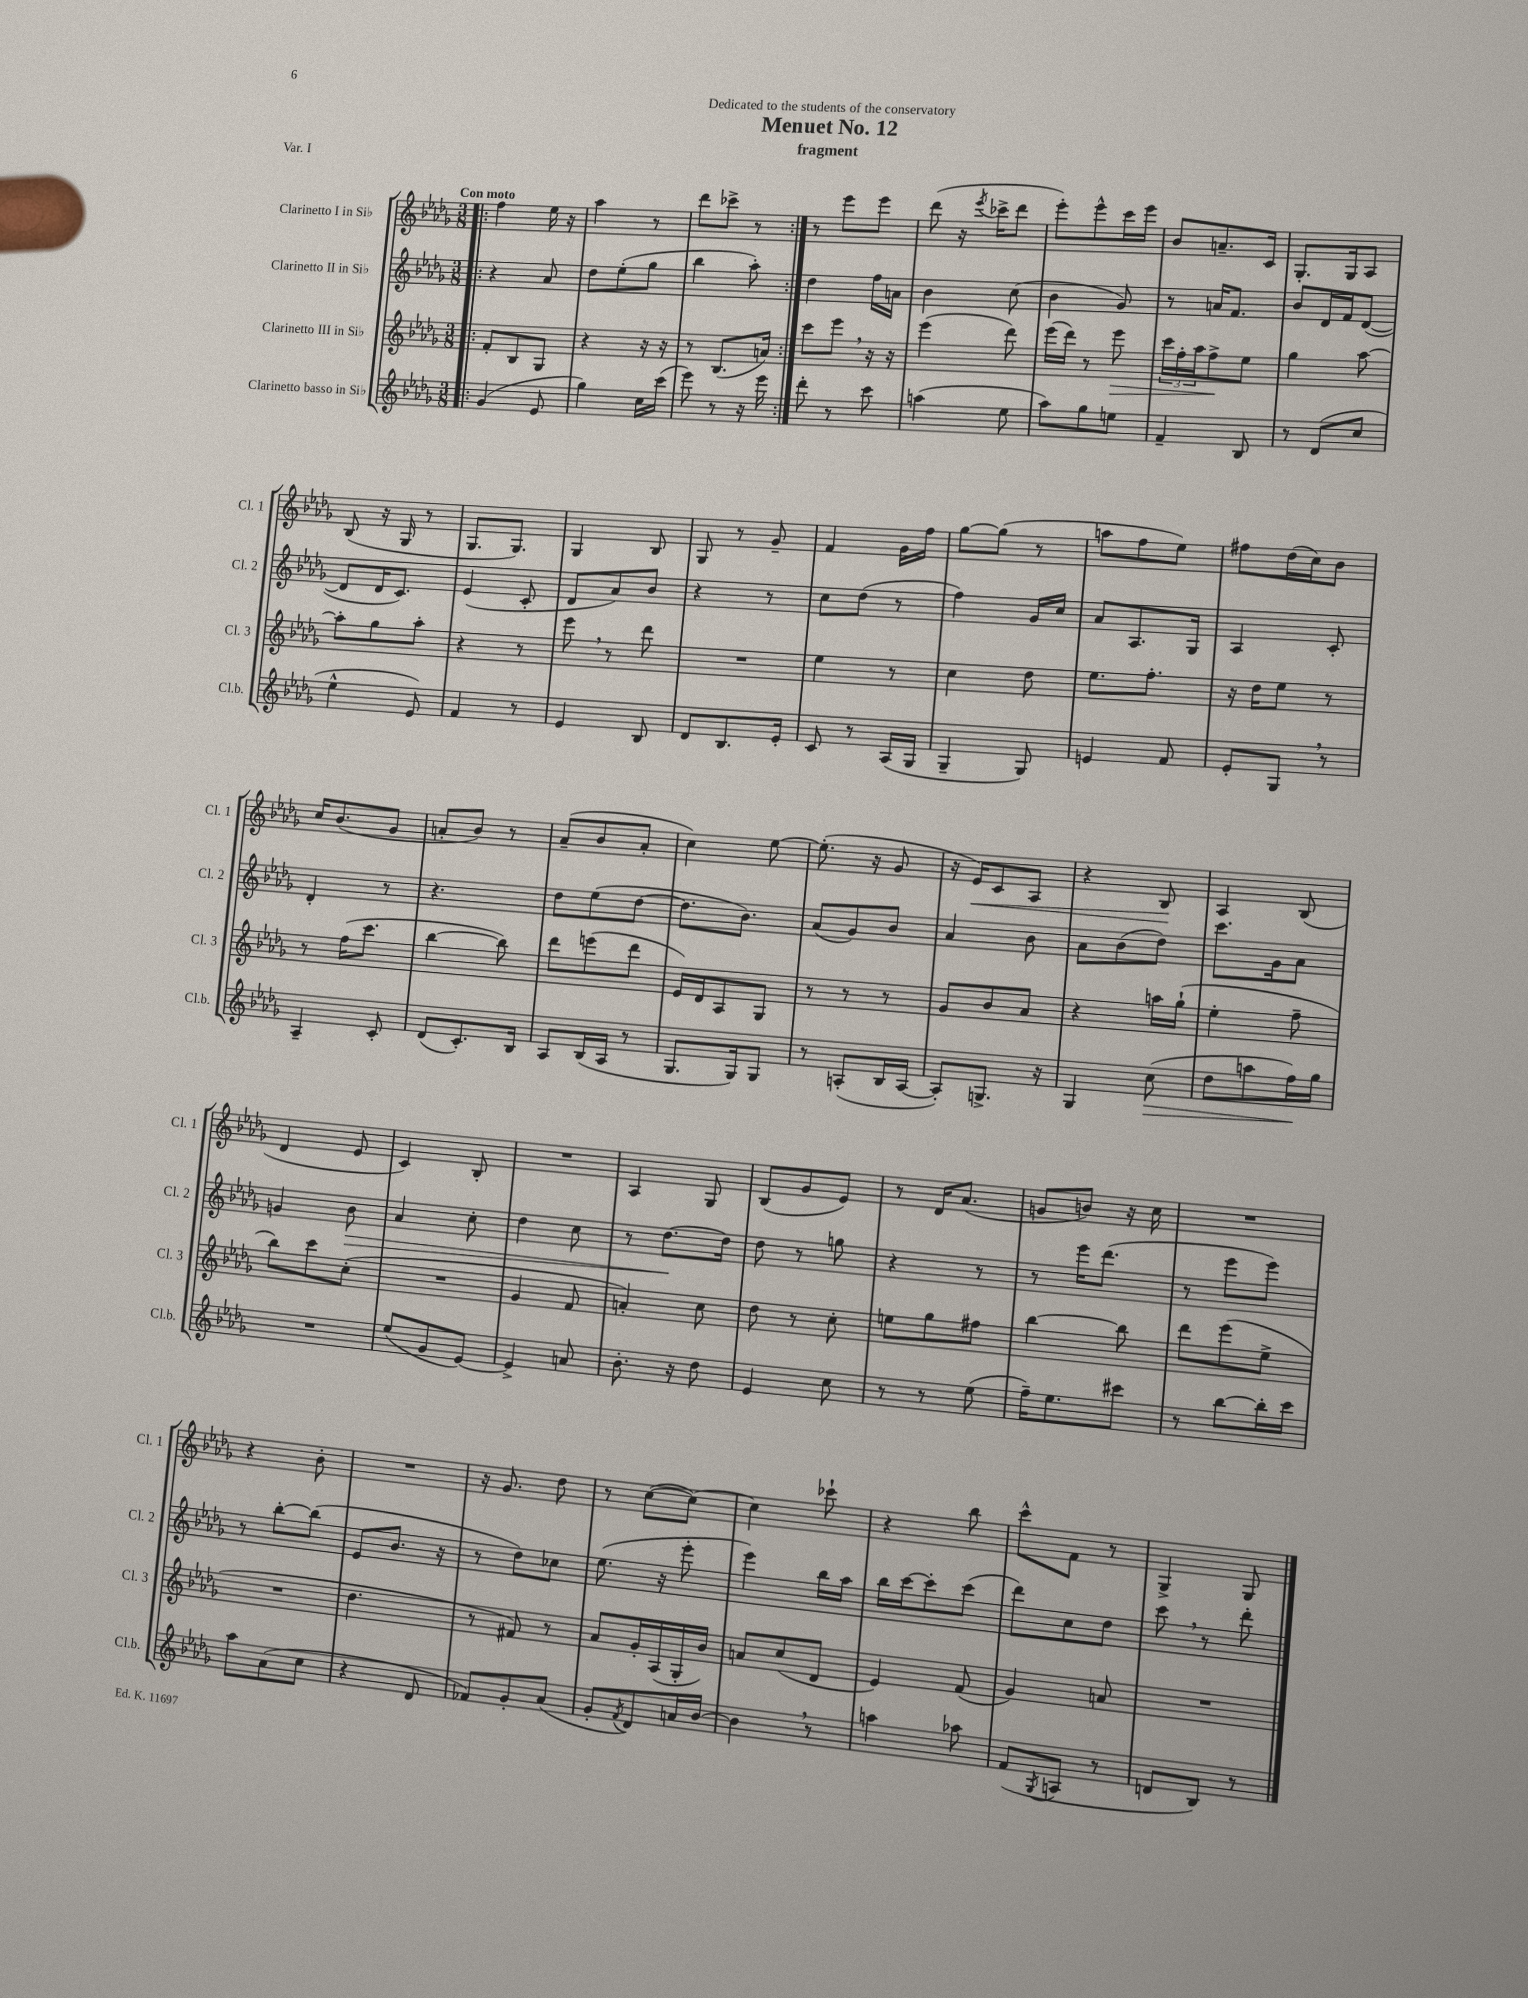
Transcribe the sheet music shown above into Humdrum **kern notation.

**kern	**kern	**kern	**kern
*staff4	*staff3	*staff2	*staff1
*clefG2	*clefG2	*clefG2	*clefG2
*k[b-e-a-d-g-]	*k[b-e-a-d-g-]	*k[b-e-a-d-g-]	*k[b-e-a-d-g-]
*M3/8	*M3/8	*M3/8	*M3/8
=!|:	=!|:	=!|:	=!|:
(4g-/	8f'/L	4r	4ff\
.	8B-/	.	.
8e-/	8G-/J	8a-/	16ee-\
.	.	.	16r
=	=	=	=
4gg-\)	4r	8dd-\L	4aa-\
.	.	(8ee-'\	.
16cc\LL	16r	8gg-\J	8r
(16ccc\JJ	16r	.	.
=	=	=	=
8eee-\)	8r	4bb-\	8ddd-\L
8r	(8.B-/L	.	8ccc-^\J
16r	.	8aa-'\)	8r
16eee-\	16a/Jk)	.	.
=:|!	=:|!	=:|!	=:|!
8ddd-'\	8ccc\L	4dd-\	8r
8r	8eee-\J	.	8eee-\L
8ccc\	16r	16ff\LL	8eee-\J
.	16r	16a\JJ	.
=	=	=	=
(4aa\	(4eee-\	4b-\	(8ddd-\
.	.	.	16r
.	.	.	8qeee-/
.	.	.	16ccc-^\LK
8ee-\	8ddd-\)	(8cc\	8ddd-\J
=	=	=	=
8aa-\L)	(16eee-\LL	4b-\	8eee-'\L)
.	16ddd-\JJ)	.	.
8gg-\	8r	.	8eee-^^\
8ee\J	8eee-\	8g-/)	16ccc\L
.	.	.	16eee-\JJ
=	=	=	=
4f~/	24ccc\LL	8r	8b-/L
.	24ff'\	.	.
.	24aa-\J	.	.
.	8ff^\	16a/LK	8.a~/
.	.	8.f/J	.
8B-/	8ee-\J	.	.
.	.	.	16c/Jk
=	=	=	=
8r	4gg-\	8b-/L	8.G-'/L
(8d-/L	.	16d-/L	.
.	.	16f/J	16G-/k
8cc/J	[8aa-\	([8d-/J	8A-/J
=	=	=	=
4ee-^^\	8aa-'\]L	8d-/]L	(8B-/
.	8gg-\	16d-/K	16r
.	.	8.c/J)	16G-/
8e-/)	8aa-'\J	.	8r
=	=	=	=
4f/	4r	(4e-/	8.G-/L
.	.	.	8.G-/J)
8r	8r	8c'/	.
=	=	=	=
4e-/	8eee-\	8d-/L	4G-/
.	8r	8a-/)	.
8B-/	8ddd-\	8b-/J	8B-/
=	=	=	=
8d-/L	4.r	4r	8G-/
8.B-/	.	.	8r
.	.	8r	8g-~/
16e-'/Jk	.	.	.
=	=	=	=
8c/	4ee-\	8cc\L	4f/
8r	.	(8dd-\J	.
(16A-/LL	8r	8r	16g-\LL
16G-/JJ	.	.	16ff\JJ
=	=	=	=
4G-~/	4cc\	4ff\)	[8gg-\L
.	.	.	(8gg-\]J
8G-/)	8dd-\	16g-/LL	8r
.	.	16cc/JJ	.
=	=	=	=
4e/	8.ee-\L	8a-/L	8aa\L
.	.	8.A-/	8ff\
.	8.ff'\J	.	.
8f/	.	.	8ee-\J)
.	.	16G-/Jk	.
=	=	=	=
8e-'/L	16r	4A-/	8ff#\L
.	16dd-\LK	.	.
8G-/J	8ee-\J	.	(16dd-\L
.	.	.	16cc\J)
8r	8r	8c'/	8b-\J
=	=	=	=
4A-~/	8r	4d-'/	16cc/LK
.	.	.	(8.b-/
.	(16ff\LK	.	.
.	8.ccc\J	.	.
8c'/	.	8r	8g-/J
=	=	=	=
(8d-/L	[4bb-\	4.r	8a'/L
8.c'/)	.	.	8b-/J)
.	8bb-\])	.	8r
16B-/Jk	.	.	.
=	=	=	=
8A-/L	8ddd-\L	8dd-\L	(8a-~/L
(16B-/L	(8eee\	(8ee-\	8b-/
16A-/JJ	.	.	.
8r	8ddd-\J	[8dd-\J	8a-'/J
=	=	=	=
8.G-/L	16e-/LL)	8.dd-\]L	4cc\)
.	16d-/J	.	.
.	8A-/	.	.
16G-/k)	.	8.b-\J)	.
8G-/J	8G-/J	.	[8ee-\
=	=	=	=
8r	8r	(8a-/L	(8.ee-'\]
(8A'/L	8r	8g-/)	.
.	.	.	16r
16B-/L	8r	8b-/J	8g-/
[16A/JJ	.	.	.
=	=	=	=
8A'/]L)	8g-/L	4a-/	16r
.	.	.	16e-/LK)
8.G^/J	8b-/	.	8c/
.	8a-/J	8b-\	8A-/J
16r	.	.	.
=	=	=	=
4G-/	4r	8a-\L	4r
.	.	(8b-\	.
(8cc\	16aa\LL	8dd-\J)	8B-/
.	(16gg-`\JJ	.	.
=	=	=	=
8dd-\L	4ee-'\	8.ccc\L	4A-/
8aa\	.	.	.
.	.	16g-\k	.
16ff\L)	8ff~\	8a-\J	(8B-/
16gg-\JJ	.	.	.
=	=	=	=
4.r	8bb-\L)	4g/	4d-/
.	8ccc\	.	.
.	(8cc'\J	8b-\	8e-/
=	=	=	=
(8ee-/L	4.r	4a-/	4c/)
8g-/	.	.	.
[8e-/J)	.	8cc'\	8B-'/
=	=	=	=
4e-^/]	4g-/	4dd-\	4.r
8a/	8f/	8cc\	.
=	=	=	=
8.b-'\	4a'/)	8r	4A-/
.	.	[8.dd-\L	.
16r	.	.	.
8dd-\	8cc\	.	8G-/
.	.	16dd-\]Jk	.
=	=	=	=
4e-/	8dd-\	8dd-\	(8B-/L
.	8r	8r	8g-/
8cc\	8cc'\	8gg\	8e-/J)
=	=	=	=
8r	8ee\L	4r	8r
8r	8gg-\	.	16d-/LK
.	.	.	(8.a-/J
(8ee-\	8ff#\J	8r	.
=	=	=	=
16ff~\LK)	[4bb-\	8r	8g/L
8.ee-\	.	.	.
.	.	16eee-\LK	8b/J)
.	.	(8.ddd-\J	.
8ccc#\J	8bb-\]	.	16r
.	.	.	16cc\
=	=	=	=
8r	8ddd-\L	8r	4.r
[8bb-\L	(8eee-\	8eee-\L	.
16bb-'\]L	8ee-^\J	8eee-\J)	.
16ccc\JJ	.	.	.
=	=	=	=
8aa-\L	4.r	8r	4r
(8a-\	.	[8bb-'\L	.
8cc\J	.	(8bb-\]J	8b-'\
=	=	=	=
4r	4.dd-\	8e-/L	4.r
.	.	8.b-/J	.
8d-/	.	.	.
.	.	16r	.
=	=	=	=
8f-/L)	8r	8r	16r
.	.	.	8.g-/
8g-'/	8f#/)	8dd-\L)	.
(8a-/J	8r	8cc-\J	8dd-\
=	=	=	=
8g-'/L	8a-/L	(8.ee-\	8r
8qf/	.	.	.
8d-/)	16g-'/L	.	([8cc\L
.	(16A-/	16r	.
16a/L	16G-'/	8eee-'\	8cc\_J)
[16b-/JJ	16b-/JJ)	.	.
=	=	=	=
4b-\]	8a/L	4eee-\)	4cc\]
.	(8cc/	.	.
8r	8d-/J	16bb-\LL	8ccc-`\
.	.	16aa-\JJ	.
=	=	=	=
4aa\	4e-/)	16bb-\LL	4r
.	.	[16ccc\J	.
.	.	8ccc'\]	.
8aa-\	(8f/	(8ccc\J	8bb-\
=	=	=	=
(8f/L	4g-/)	8ddd-\L)	8ccc^^\L
8qG-/	.	.	.
8A/J	.	8cc\	8f\J
8r	8a/	8dd-\J	8r
=	=	=	=
8d/L	4.r	8ccc\	4G-^/
8B-/J)	.	8r	.
8r	.	8ddd-'\	8G-/
==	==	==	==
*-	*-	*-	*-
